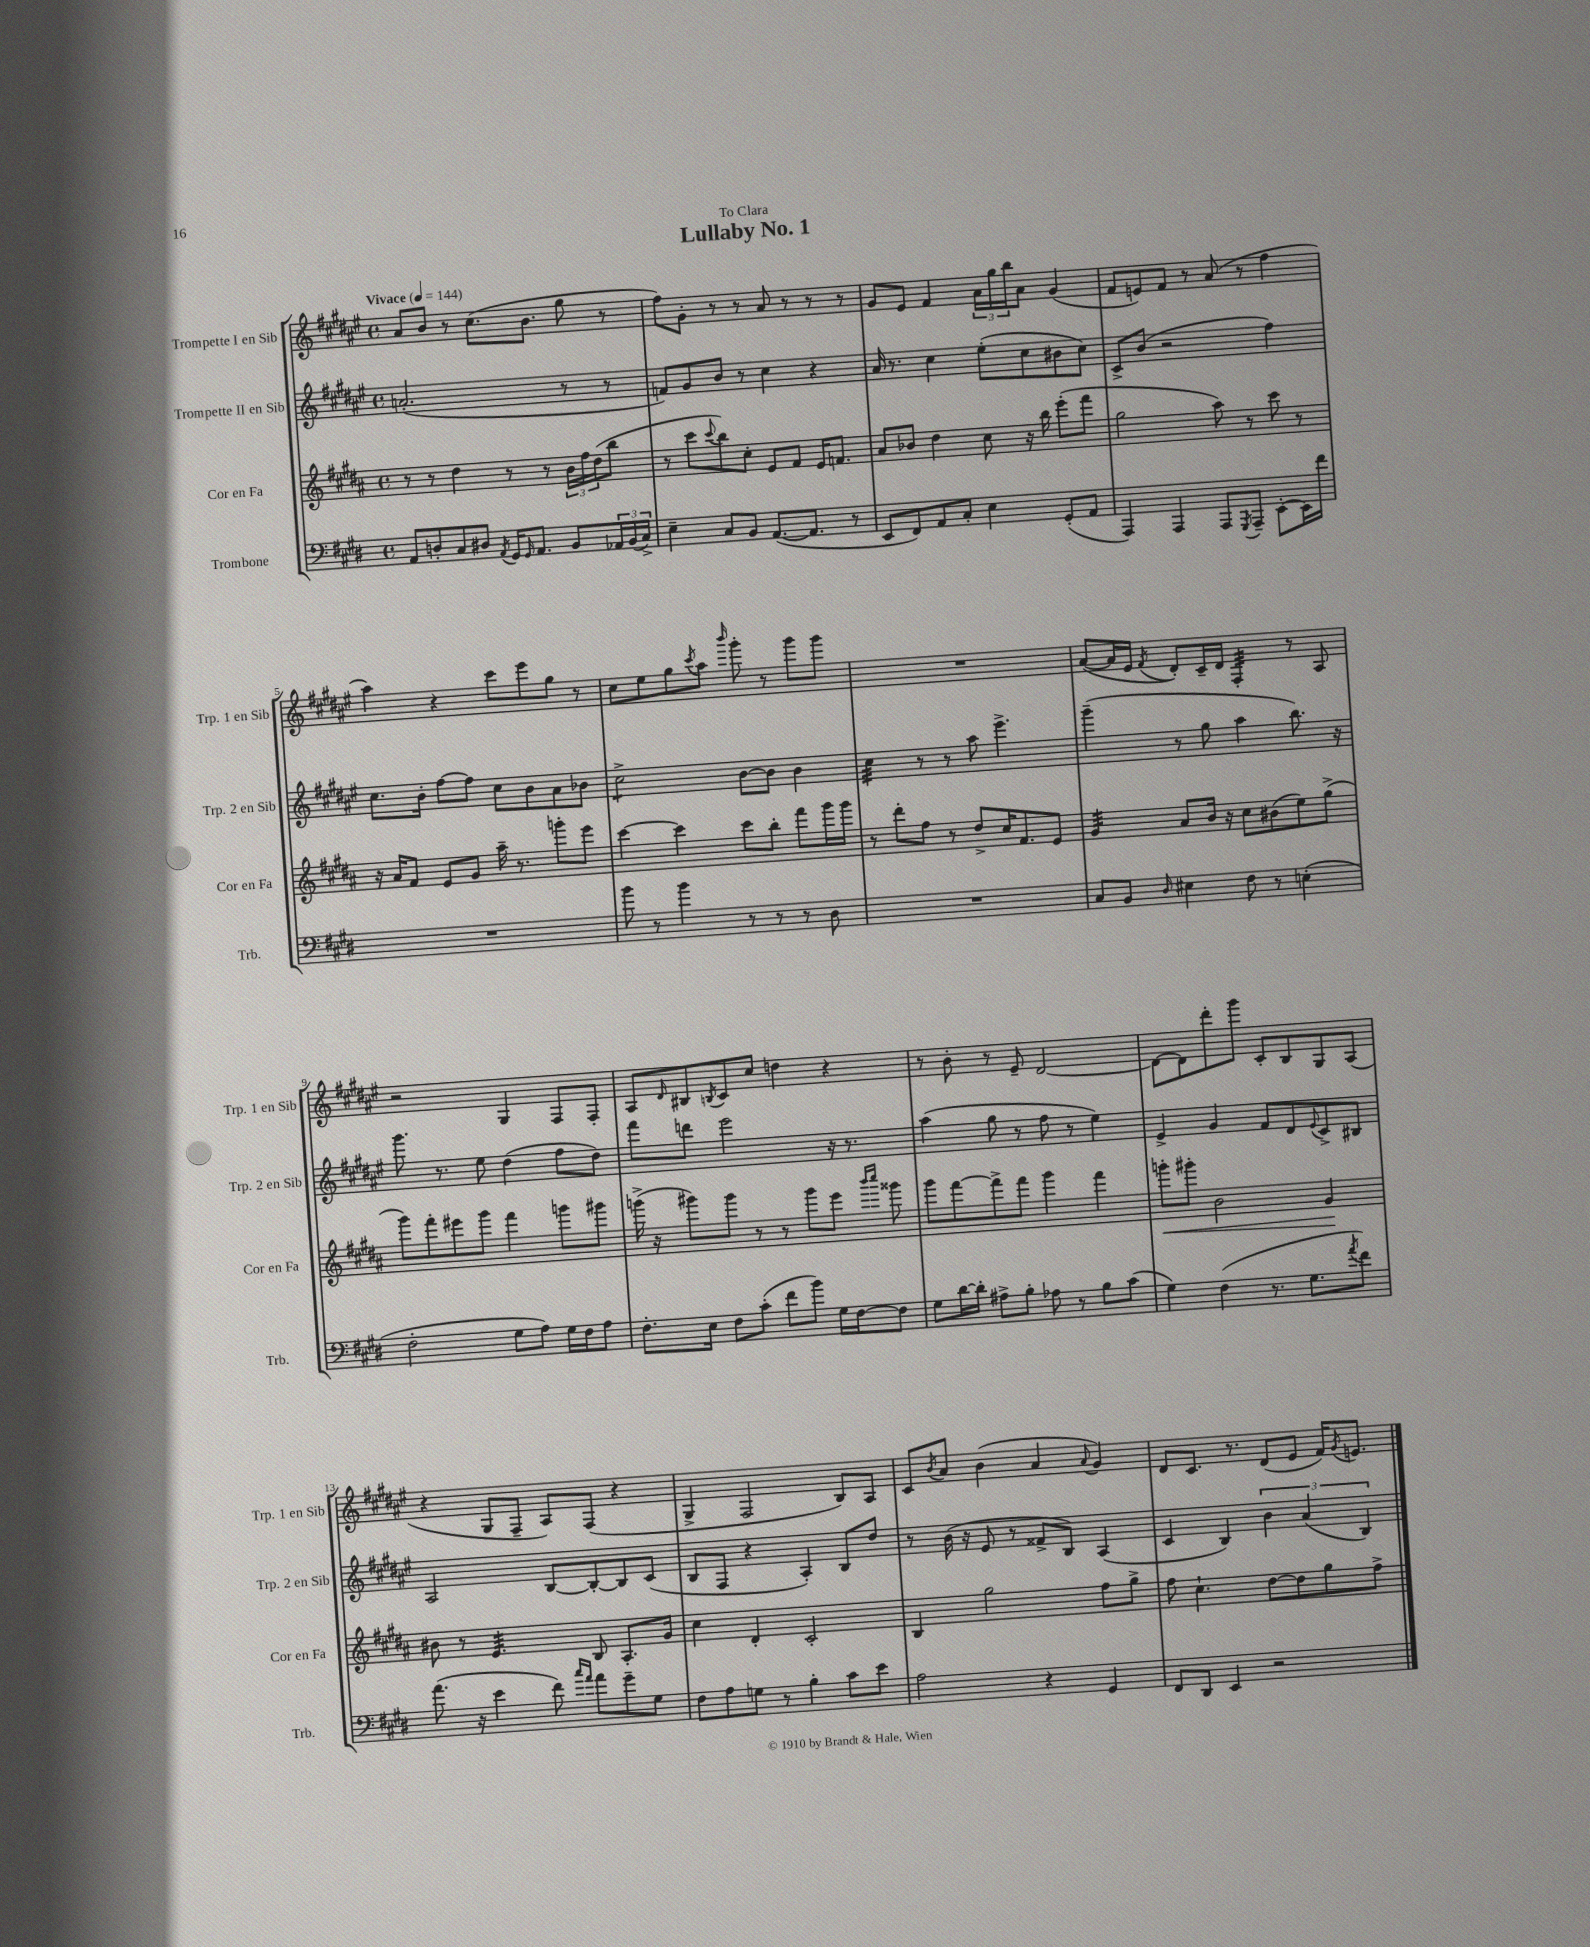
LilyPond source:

\header { title = "Lullaby No. 1" dedication = "To Clara" }
<<
\new StaffGroup <<
\new Staff = "s0" \with { instrumentName = "Trompette I en Sib" shortInstrumentName = "Trp. 1 en Sib" } {
    \clef treble \key fis \major \defaultTimeSignature \time 4/4 \tempo "Vivace" 4 = 144
    ais'8 b'8 r8 cis''8.( b'8. gis''8 r8 |
    fis''8) gis'8-. r8 r8 ais'8 r8 r8 r8 |
    gis'8 eis'8 fis'4 \tuplet 3/2 { ais'16 gis''16 b''16 } ais'8 gis'4( |
    fis'8 e'8) fis'8 r8 ais'8( r8 fis''4 |
    ais''4) r4 cis'''8 eis'''8 gis''8 r8 |
    cis''8 eis''8 gis''8 \acciaccatura { cis'''8 } ais''8 \grace { b'''16 } gis'''8-. r8 gis'''8 gis'''8 |
    R1 |
    ais'8~( ais'16 eis'16 \acciaccatura { fis'8 } dis'8-.) cis'16-- dis'16 fis4:32-. r8 ais8 |
    r2 gis4 fis8 fis8-. |
    ais8 \grace { dis'16 } bis8 \acciaccatura { b8 } cis'8 cis''8 d''4 r4 |
    r8 b'8-. r8 eis'8-- dis'2~ |
    dis'8~ dis'8 dis'''8-. gis'''8 cis'8-. b8 gis8 ais8( |
    r4 gis8 fis8-- ais8) fis8( r4 |
    gis4-> fis2 b8) ais8 |
    cis'8 \acciaccatura { b'8 } ais'8 b'4( ais'4 \appoggiatura { ais'8 } gis'4) |
    dis'8 cis'8. r8. dis'8( eis'8 fis'16) \acciaccatura { gis'8 } e'8. \bar "|." |
}
\new Staff = "s1" \with { instrumentName = "Trompette II en Sib" shortInstrumentName = "Trp. 2 en Sib" } {
    \clef treble \key fis \major \defaultTimeSignature \time 4/4
    a'2.-.( r8 r8 |
    f'8) gis'8 b'8 r8 cis''4 r4 |
    ais'16 r8. cis''4 eis''8-.( cis''8 bis'8 cis''8) |
    cis'8-> b'8( r2 fis''4) |
    cis''8. b'16-. fis''8~ fis''8 cis''8 b'8 ais'8 bes'8 |
    cis''2:8-> b'8~ b'8 b'4 |
    cis''4:32 r8 r8 ais''8 eis'''4.-> |
    gis'''4--( r8 gis''8 ais''4 b''8.) r16 |
    gis'''8. r8. eis''8 dis''4( fis''8 dis''8) |
    fis'''8 d'''8 eis'''2 r16 r8. |
    ais''4( gis''8 r8 fis''8 r8 eis''4) |
    eis'4-> gis'4 fis'8 dis'8 \appoggiatura { eis'8 } cis'8-> bis8 |
    ais2 b8~ b8~-. b8 cis'8( |
    b8 fis8 r4 ais4-.) b8 dis''8 |
    r8 b'16( r16 eis'8 r8 fisis'8-> b8) ais4( |
    cis'4 b4) \tuplet 3/2 { b'4 ais'4( b4) } \bar "|." |
}
\new Staff = "s2" \with { instrumentName = "Cor en Fa" shortInstrumentName = "Cor en Fa" } {
    \clef treble \key b \major \defaultTimeSignature \time 4/4
    r8 r8 dis''4 r8 r8 \tuplet 3/2 { b'16 fis''16 dis''16( } b''8 |
    r8 cis'''8 \appoggiatura { cis'''8 } b''8) cis''8-. e'8 fis'8 e'16 f'8. |
    ais'8 bes'8 dis''4 cis''8 r16 b''16 e'''8-.( fis'''8 |
    gis''2 ais''8) r8 cis'''8 r8 |
    r16 ais'16 fis'8 e'8 gis'8 ais''16-- r8. g'''8-. e'''8 |
    cis'''4~ cis'''4 cis'''8 b''8-. fis'''8 gis'''16 gis'''16 |
    r8 dis'''8-. fis''8 r8 dis''8-> cis''16 fis'8. e'8 |
    gis'4:32 ais'8 b'16 r16 cis''8 bis'8( e''8) gis''8->( |
    gis'''8) fis'''8-. eis'''8 gis'''8 fis'''4 g'''8 gis'''8 |
    g'''16->( r16 gis'''8) gis'''8 r8 r8 gis'''8 e'''8 \grace { b'''16 cis''''16 } gisis'''8 |
    gis'''8 fis'''8~ fis'''8-> fis'''8 gis'''4 fis'''4 |
    g'''8-.\< gis'''8-. b'2 gis'4\! |
    bis'8 r8 e'4.:32 b8 ais8.-. gis'16 |
    cis''4 dis'4-. cis'2-. |
    b4 gis''2 fis''8 gis''8-> |
    fis''8 cis''4.-! dis''8~ dis''8 gis''8 fis''8-> \bar "|." |
}
\new Staff = "s3" \with { instrumentName = "Trombone" shortInstrumentName = "Trb." } {
    \clef bass \key e \major \defaultTimeSignature \time 4/4
    a,8 d8-. cis8 dis8 \acciaccatura { a,8 } gis,16 \grace { gis,16 } a,8. b,8 \tuplet 3/2 { aes,16 b,16( cis16->) } |
    e4-- cis8 b,8 a,8.~( a,8. r8 |
    e,8 fis,8) a,8 cis8-. e4 gis,8-.( a,8 |
    a,,4) a,,4 a,,8 \acciaccatura { gis,,8 } a,,8-- e,8~-. e,16 fis'16 |
    R1 |
    b'8 r8 b'4 r8 r8 r8 dis8 |
    R1 |
    cis8 b,8 \grace { dis16 } eis4 fis8 r8 e4-.( |
    fis2-. gis8 a8) gis16 fis16 a8 |
    fis8.-. e16 fis8 cis'8-.( fis'8 b'8) gis16 fis16~ fis8 |
    gis8 dis'16~ dis'16-. ais8-> b8-. aes8 r8 b8 cis'8( |
    gis4) fis4( r8. gis8. \acciaccatura { a'8 } fis'8) |
    a'8.( r16 e'4 fis'8) \grace { cis''16 a'16 } a'8 gis'8-- gis8 |
    fis8 a8 g8 r8 b4-. cis'8 e'8 |
    a2 r4 gis,4 |
    fis,8 dis,8 e,4 r2 \bar "|." |
}
>>
>>
